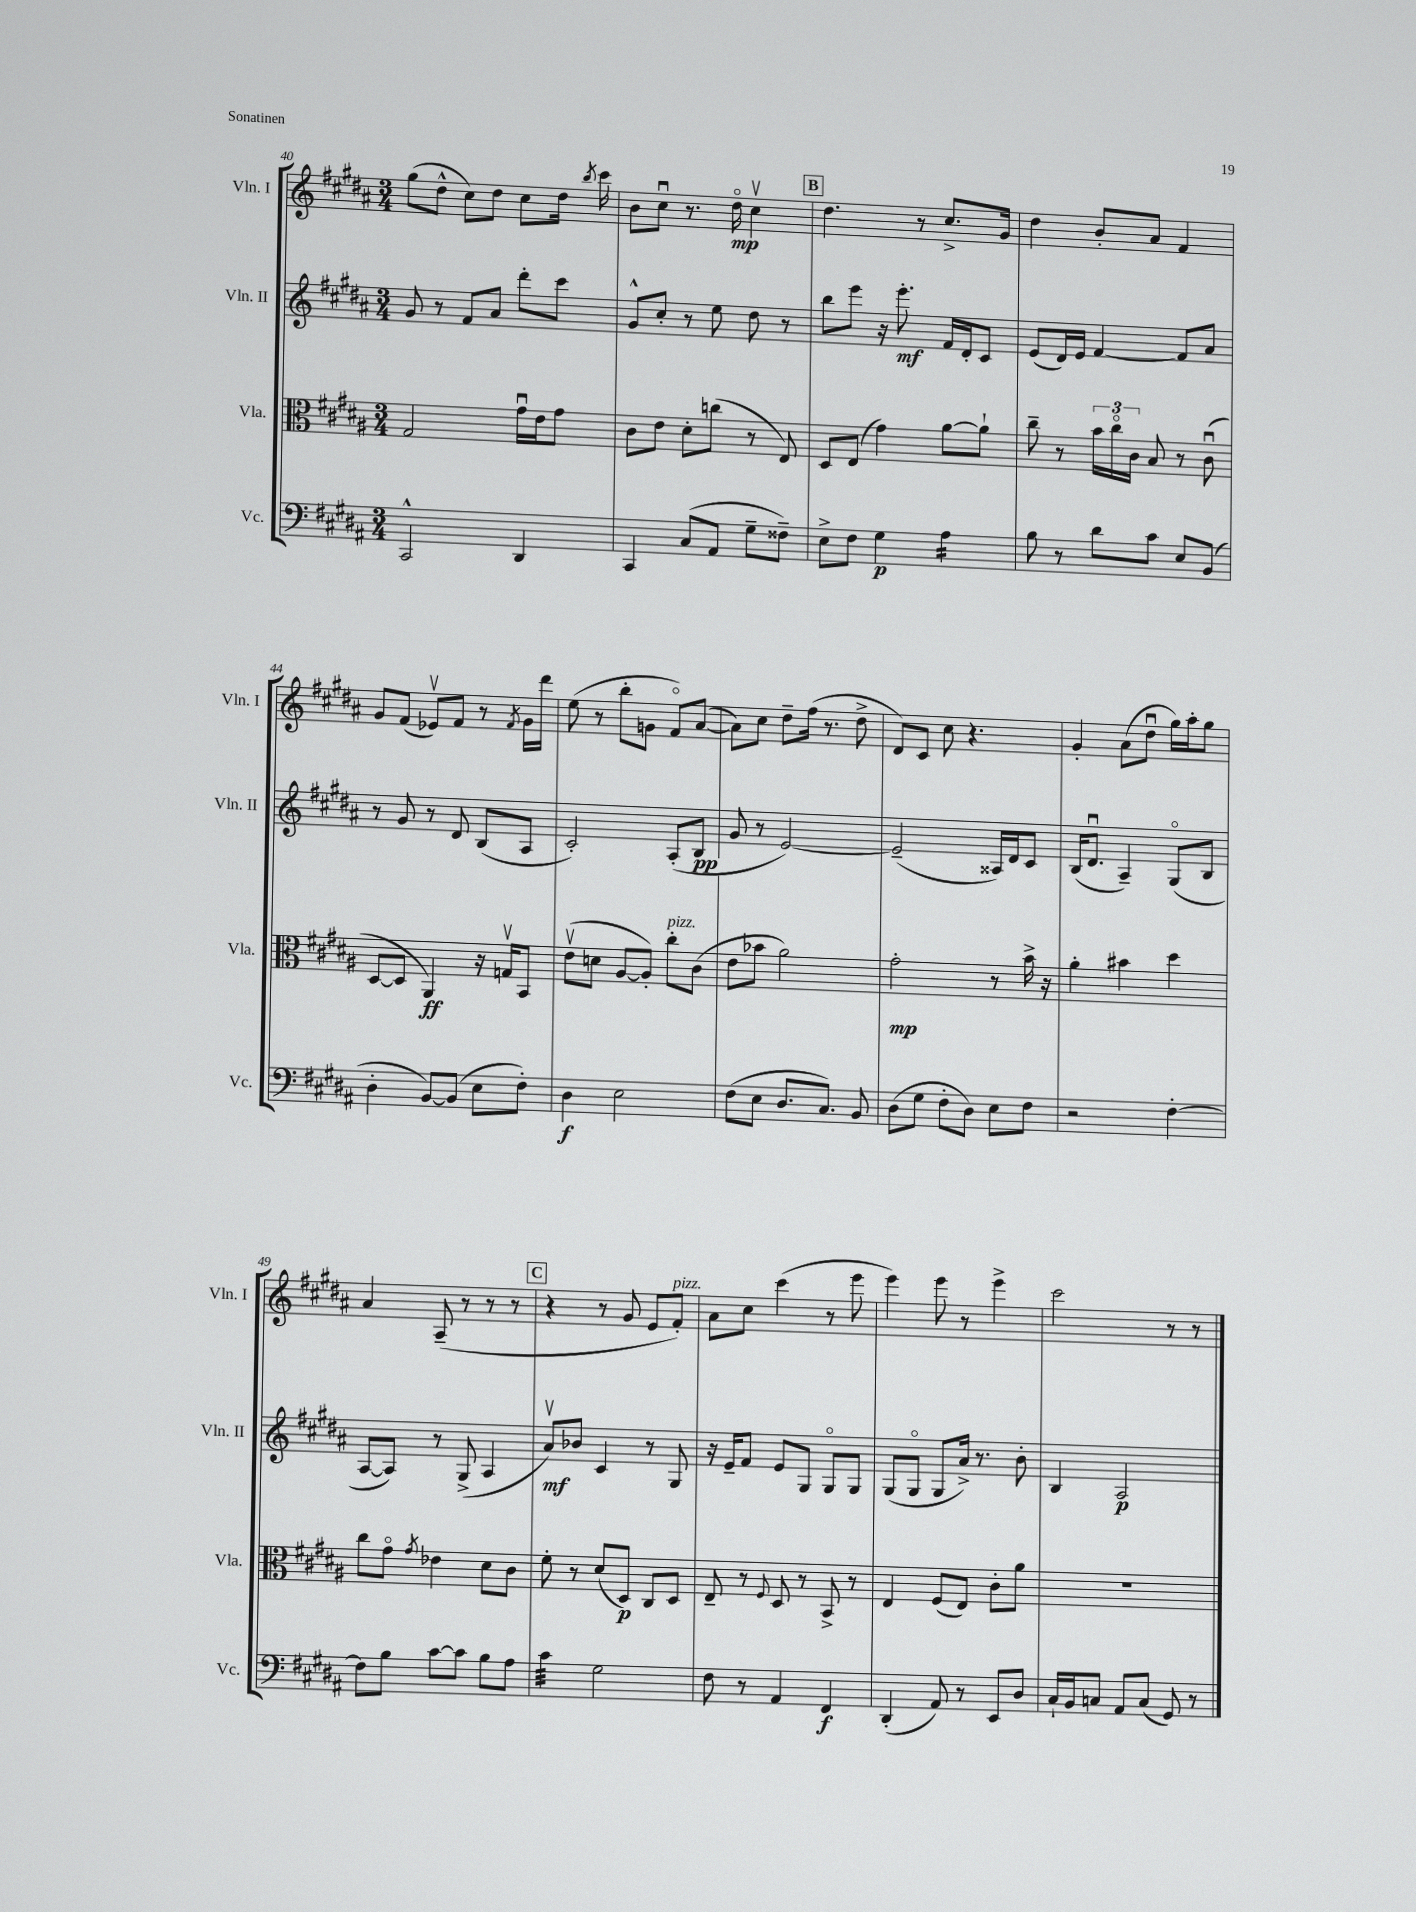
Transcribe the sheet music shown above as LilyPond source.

<<
\new StaffGroup <<
\new Staff = "s0" \with { instrumentName = "Vln. I" shortInstrumentName = "Vln. I" } {
    \clef treble \key b \major \numericTimeSignature \time 3/4
    \autoBeamOff gis''8[( dis''8]-^ cis''8[) dis''8] cis''8[ dis''16] \acciaccatura { b''8 } cis'''16 |
    b'8[ cis''8]\downbow r8. dis''16\flageolet\mp cis''4\upbow |
    \mark \markup { \box "B" } dis''4. r8 cis''8.[-> gis'16] |
    dis''4 b'8[-. ais'8] fis'4 |
    gis'8[ fis'8]( ees'8[\upbow) fis'8] r8 \acciaccatura { fis'8 } gis'16[ dis'''16] |
    e''8( r8 b''8[-. g'8] fis'8[\flageolet) ais'8]~( |
    ais'8[) cis''8] dis''8[-- fis''16]( r8. dis''8-> |
    dis'8[) cis'8] cis''8 r4. |
    gis'4-. ais'8[( dis''8]\downbow gis''16[) ais''16-. gis''8] |
    ais'4 ais8--( r8 r8 r8 |
    \mark \markup { \box "C" } r4 r8 gis'8 e'8[ fis'8]-.^\markup { \italic "pizz." }) |
    ais'8[ cis''8] cis'''4( r8 e'''8 |
    e'''4) e'''8 r8 e'''4-> |
    cis'''2 r8 r8 \bar "|." |
}
\new Staff = "s1" \with { instrumentName = "Vln. II" shortInstrumentName = "Vln. II" } {
    \clef treble \key b \major \numericTimeSignature \time 3/4
    \autoBeamOff gis'8 r8 fis'8[ ais'8] dis'''8[-. cis'''8] |
    gis'8[-^ cis''8]-. r8 e''8 dis''8 r8 |
    \mark \markup { \box "B" } b''8[ e'''8] r16 e'''8.-.\mf fis'16[ dis'16-. cis'8] |
    e'8[( dis'16) e'16] fis'4~ fis'8[ ais'8] |
    r8 gis'8 r8 dis'8 b8[( ais8] |
    cis'2-.) ais8[-.( b8]\pp |
    gis'8 r8 e'2~) |
    e'2--( aisis16[) dis'16 cis'8] |
    b16[( dis'8.]\downbow ais4--) gis8[\flageolet( b8] |
    ais8[~ ais8]) r8 gis8->( ais4 |
    \mark \markup { \box "C" } ais'8[\upbow\mf) bes'8] cis'4 r8 gis8 |
    r16 e'16[-- fis'8] e'8[ gis8] gis8[\flageolet gis8] |
    gis8[( gis8]\flageolet gis8[ ais'16]->) r8. b'8-. |
    b4 ais2\p \bar "|." |
}
\new Staff = "s2" \with { instrumentName = "Vla." shortInstrumentName = "Vla." } {
    \clef alto \key b \major \numericTimeSignature \time 3/4
    \autoBeamOff gis2 gis'16[\downbow e'16 gis'8] |
    cis'8[ e'8] dis'8[-. c''8]( r8 e8) |
    \mark \markup { \box "B" } dis8[ e8]( gis'4) ais'8[~ ais'8]-! |
    cis''8-- r8 \tuplet 3/2 { b'16[ cis''16\flageolet cis'16] } b8 r8 cis'8\downbow( |
    dis8[~ dis8] ais,4\ff) r16 g16[\upbow b,8] |
    e'8[\upbow( d'8] ais8[~ ais8]-.) cis''8[-.^\markup { \italic "pizz." } cis'8]( |
    e'8[ bes'8] ais'2) |
    gis'2-.\mp r8 b'16-> r16 |
    ais'4-. bis'4 dis''4 |
    cis''8[ gis'8]\flageolet \acciaccatura { gis'8 } ees'4 dis'8[ cis'8] |
    \mark \markup { \box "C" } fis'8-. r8 dis'8[( dis8]\p) cis8[ dis8] |
    e8-- r8 \appoggiatura { fis8 } dis8 r8 b,8-> r8 |
    e4 fis8[( e8]) cis'8[-. ais'8] |
    R2. \bar "|." |
}
\new Staff = "s3" \with { instrumentName = "Vc." shortInstrumentName = "Vc." } {
    \clef bass \key b \major \numericTimeSignature \time 3/4
    \autoBeamOff cis,2-^ dis,4 |
    cis,4 cis8[( ais,8] gis8[-- fisis8]--) |
    \mark \markup { \box "B" } e8[-> fis8] gis4\p ais4:16 |
    b8 r8 dis'8[ cis'8] e8[ b,8]( |
    dis4-. b,8[~) b,8]( e8[ fis8]-.) |
    dis4\f e2 |
    fis8[( e8] dis8.[ cis8.]) b,8 |
    dis8[( gis8] fis8[-. dis8]) e8[ fis8] |
    r2 fis4~-. |
    fis8[ b8] cis'8[~ cis'8] b8[ ais8] |
    \mark \markup { \box "C" } cis'4:32 gis2 |
    fis8 r8 ais,4 fis,4\f |
    dis,4-.( ais,8) r8 e,8[ dis8] |
    cis16[-! b,16 c8] ais,8[ c8]( gis,8) r8 \bar "|." |
}
>>
>>
\layout { \context { \Score currentBarNumber = #40 } }
